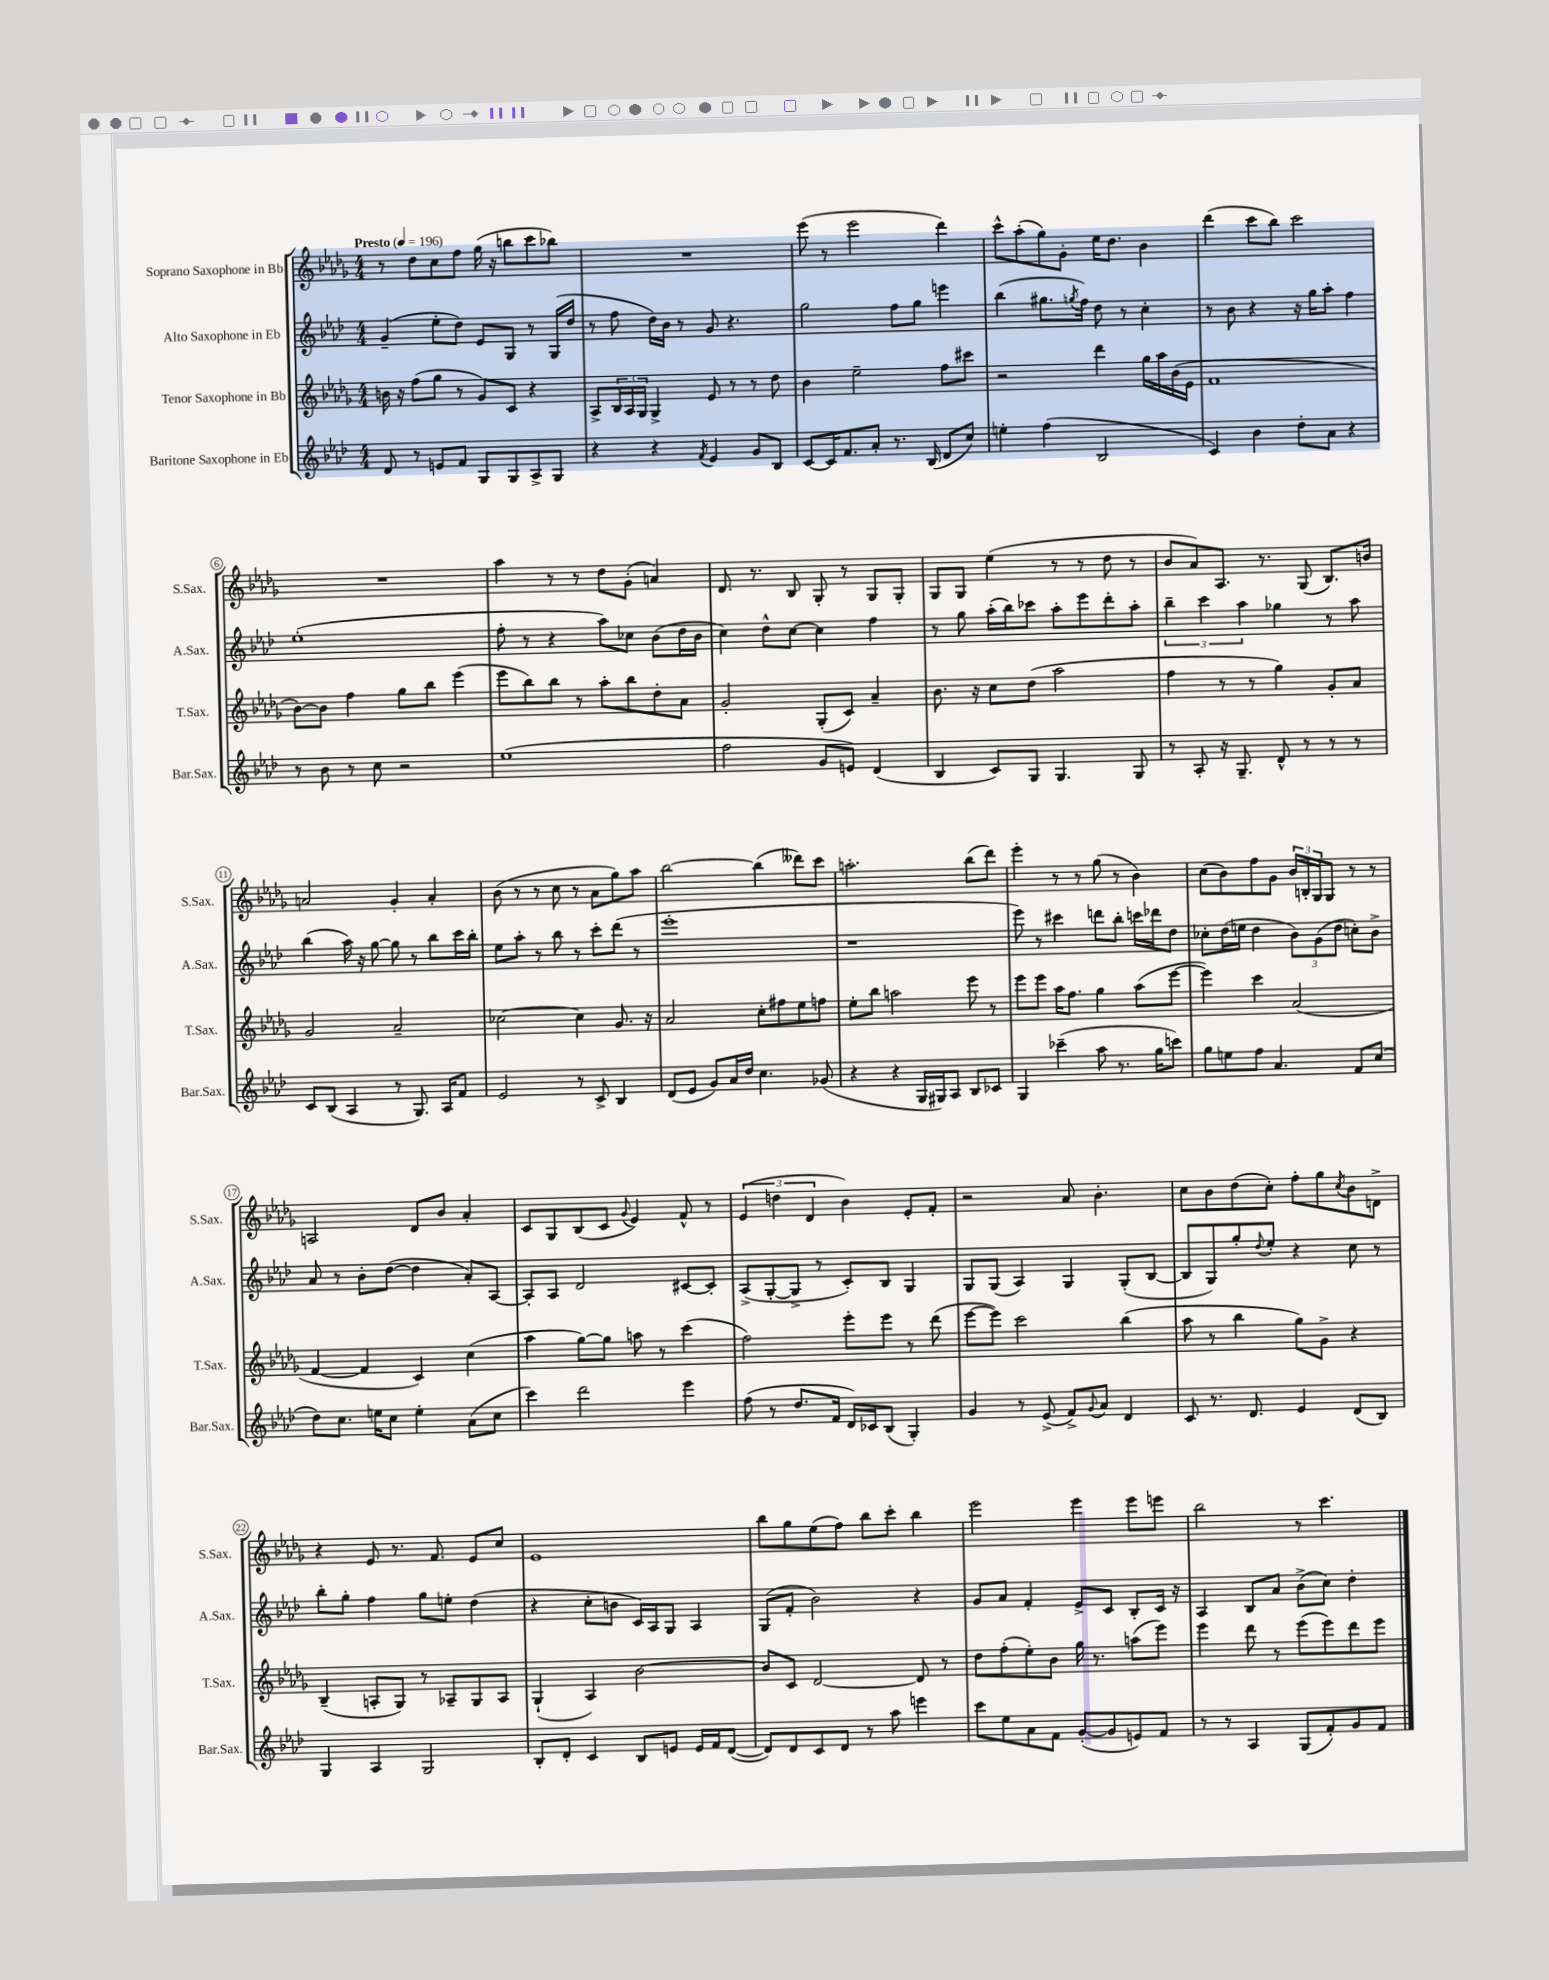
<<
\new StaffGroup <<
\new Staff = "s0" \with { instrumentName = "Soprano Saxophone in Bb" shortInstrumentName = "S.Sax." } {
    \clef treble \key des \major \numericTimeSignature \time 4/4 \tempo "Presto" 4 = 196
    r8 des''8 c''8 f''8 ges''16( r16 b''8 c'''8 bes''8) |
    R1 |
    ees'''8( r8 ees'''2 des'''4) |
    c'''8-^ aes''8-.( ges''8) ges'8-. ees''16 des''8. bes'4 |
    des'''4( c'''8 bes''8) c'''2 |
    R1 |
    aes''4 r8 r8 des''8 ges'8-.( a'4) |
    des'8. r8. bes8 ges8-. r8 ges8 ges8-. |
    ges8 ges8 ees''4( r8 r8 des''8 r8 |
    bes'8 aes'8) aes8. r8. ges8( bes8.) b'16 |
    a'2 ges'4-. a'4-. |
    bes'8( r8 r8 c''8 r8 aes'8 ges''8) aes''8 |
    bes''2~ bes''4( deses'''8) c'''8 |
    a''2.-. bes''8( des'''8) |
    ees'''4-. r8 r8 ges''8( r8 bes'4) |
    c''8( bes'8) f''8 ges'8 \tuplet 3/2 { bes'16 b16-. ges16 } ges8 r8 r8 |
    a2 des'8 bes'8 aes'4-. |
    c'8 ges8 bes8( c'8 \appoggiatura { ges'8 } ees'4) f'8-^ r8 |
    \tuplet 3/2 { ees'4( d''4 des'4 } bes'4) ees'8-. f'8-. |
    r2 aes'8 bes'4.-. |
    c''8 bes'8 des''8( c''8-.) f''8-. ges''8 \acciaccatura { c''8 } bes'8 d'8-> |
    r4 ees'8 r8. f'8. ees'8 c''8 |
    ees'1 |
    bes''8 ges''8 ees''8( f''8) bes''8 c'''8-. bes''4 |
    ees'''2 ees'''4 ees'''8 e'''8 |
    bes''2 r8 c'''4. \bar "|." |
}
\new Staff = "s1" \with { instrumentName = "Alto Saxophone in Eb" shortInstrumentName = "A.Sax." } {
    \clef treble \key aes \major \numericTimeSignature \time 4/4
    g'4--( ees''8-. des''8) ees'8 g8 r8 g16( des''16 |
    r8 f''8 des''16) bes'16 r8 g'8 r4. |
    g''2 f''8 g''8 e'''4 |
    bes''4( gis''8. \acciaccatura { g''8 } f''16) des''8 r8 c''4-. |
    r8 bes'8 r4 r16 g''16 aes''8-. f''4 |
    ees''1-.( |
    f''8-. r8 r4 aes''8) ces''8 bes'8( des''16 bes'16 |
    c''4) des''8-^ c''8~ c''4 f''4 |
    r8 g''8 aes''16-.( bes''16) ces'''8 aes''8-. ees'''8 des'''8-. aes''8-. |
    \tuplet 3/2 { bes''4-- c'''4 aes''4 } ges''4 r8 aes''8 |
    bes''4( aes''16) r16 g''8~ g''8 r8 bes''8 c'''16 bes''16-. |
    ees''8 aes''8-. r8 bes''8 r8 c'''8-. des'''8( r8 |
    ees'''1-. |
    r1 |
    ees'''8) r8 cis'''4 d'''8 bes''8-. c'''16 des'''16 des''8 |
    ces''8-. des''16( e''16 des''4 \tuplet 3/2 { bes'8) g'8( des''8 } c''8-.) bes'8-> |
    aes'8 r8 bes'8-. des''8~( des''4 aes'8-.) aes8~ |
    aes8-. aes8 des'2 cis'8~ cis'8-. |
    aes8->( g8~-. g8-> r8 c'8-.) bes8 g4 |
    g8 g8( aes4) g4 g8-.( bes8~ |
    bes8 g8) g''8-. \appoggiatura { des''8 } ees''8-. r4 c''8 r8 |
    bes''8-. g''8-. f''4 g''8 e''8-. des''4( |
    r4 c''8-. b'8 c'16) aes16 g8 aes4 |
    g8( f'8-. bes'2) r4 |
    g'8 aes'8 f'4-. ees'8-> c'8 bes8-. c'16 r16 |
    aes4 bes8 aes'8 bes'8->( c''8) des''4-. \bar "|." |
}
\new Staff = "s2" \with { instrumentName = "Tenor Saxophone in Bb" shortInstrumentName = "T.Sax." } {
    \clef treble \key des \major \numericTimeSignature \time 4/4
    b'16 r16 f''8( ges''8 r8 ges'8) c'8 r4 |
    aes8-> \tuplet 3/2 { bes16 aes16 ges16 } ges4-> ees'8 r8 r8 des''8 |
    bes'4 ees''2-- f''8 cis'''8 |
    r2 des'''4 ges''16 aes''16 bes'16( ees'16 |
    f'1 |
    bes'8~) bes'8 f''4 ges''8 bes''8 ees'''4( |
    ees'''8 bes''8) bes''8 r8 aes''8-. bes''8 des''8-. aes'8 |
    ges'2-. ges8-.( c'8) aes'4-- |
    bes'8. r16 c''8 des''8( aes''2 |
    f''4 r8 r8 ges''4) ges'8-. aes'8 |
    ges'2 aes'2-- |
    ces''2~ ces''4 ges'8. r16 |
    aes'2 c''8-. fis''8 ees''8 f''8 |
    ees''8-. bes''8 a''2 ees'''8 r8 |
    ees'''8 ees'''8 aes''16 f''8. ges''4 aes''8( ees'''8~ |
    ees'''4) c'''4 aes'2( |
    f'4~ f'4 c'4) c''4( |
    aes''4 ges''8~) ges''8 a''8 r8 c'''4( |
    f''2) ees'''8-. ees'''8 r8 des'''8( |
    ees'''8~ ees'''8) c'''2 bes''4( |
    aes''8 r8 bes''4 ges''8) ges'8-> r4 |
    bes4--( a8-. ges8) r8 aes8-- ges8 aes8 |
    ges4-!( aes4) bes'2~ |
    bes'8 c'8 des'2~ des'8 r8 |
    des''8 f''8-.( ees''8-.) bes'8 ges''16 r8. a''8( ees'''8) |
    ees'''4 des'''8 r8 ees'''8( ees'''8) des'''8 ees'''8 \bar "|." |
}
\new Staff = "s3" \with { instrumentName = "Baritone Saxophone in Eb" shortInstrumentName = "Bar.Sax." } {
    \clef treble \key aes \major \numericTimeSignature \time 4/4
    des'8 r8 e'8 f'8 g8 g8 aes8-> g8 |
    r4 r4 \acciaccatura { f'8 } ees'4 g'8 bes8 |
    c'8~ c'16 f'8. aes'8-. r8. bes16( des'8 c''8) |
    e''4-. f''4( bes2 |
    c'4) bes'4 des''8-. aes'8 r4 |
    r8 bes'8 r8 c''8 r2 |
    ees''1( |
    f''2 g'8 e'8) des'4( |
    bes4 c'8) g8 g4. g8 |
    r8 aes8-. r16 g8.-- des'8-^ r8 r8 r8 |
    c'8 bes8( aes4 r8 g8.) aes16 f'8 |
    ees'2 r8 c'8-> bes4 |
    des'8( ees'8 g'8) aes'16 des''16 c''4. ges'8( |
    r4 r4 g16 gis16) aes8 bes8 ces'8 |
    g4 ces'''4--( aes''8 r8. g''16 c'''8) |
    g''8 e''8 f''8 aes'4. f'8 c''8( |
    des''8) c''8. e''16 c''8 e''4-. aes'8( c''8 |
    c'''4) des'''2 ees'''4 |
    f''8( r8 des''8. f'16 des'16) ces'16 bes8( g4-.) |
    g'4 r8 ees'8->( f'8->) \appoggiatura { g'8 } aes'8 des'4 |
    c'8 r8. des'8. ees'4 des'8( bes8) |
    g4 aes4 g2 |
    bes8-. des'8-. c'4 bes8 e'8 e'16 f'16 des'8~( |
    des'8) des'8 c'8 des'8 r8 aes''8 e'''4 |
    c'''8 ees''8 aes'8 f'8 g'8~-.( g'8 e'8) f'8 |
    r8 r8 aes4 g8( f'8-.) g'8 f'8 \bar "|." |
}
>>
>>
\layout { \context { \Score \override BarNumber.stencil = #(make-stencil-circler 0.1 0.3 ly:text-interface::print) } }
